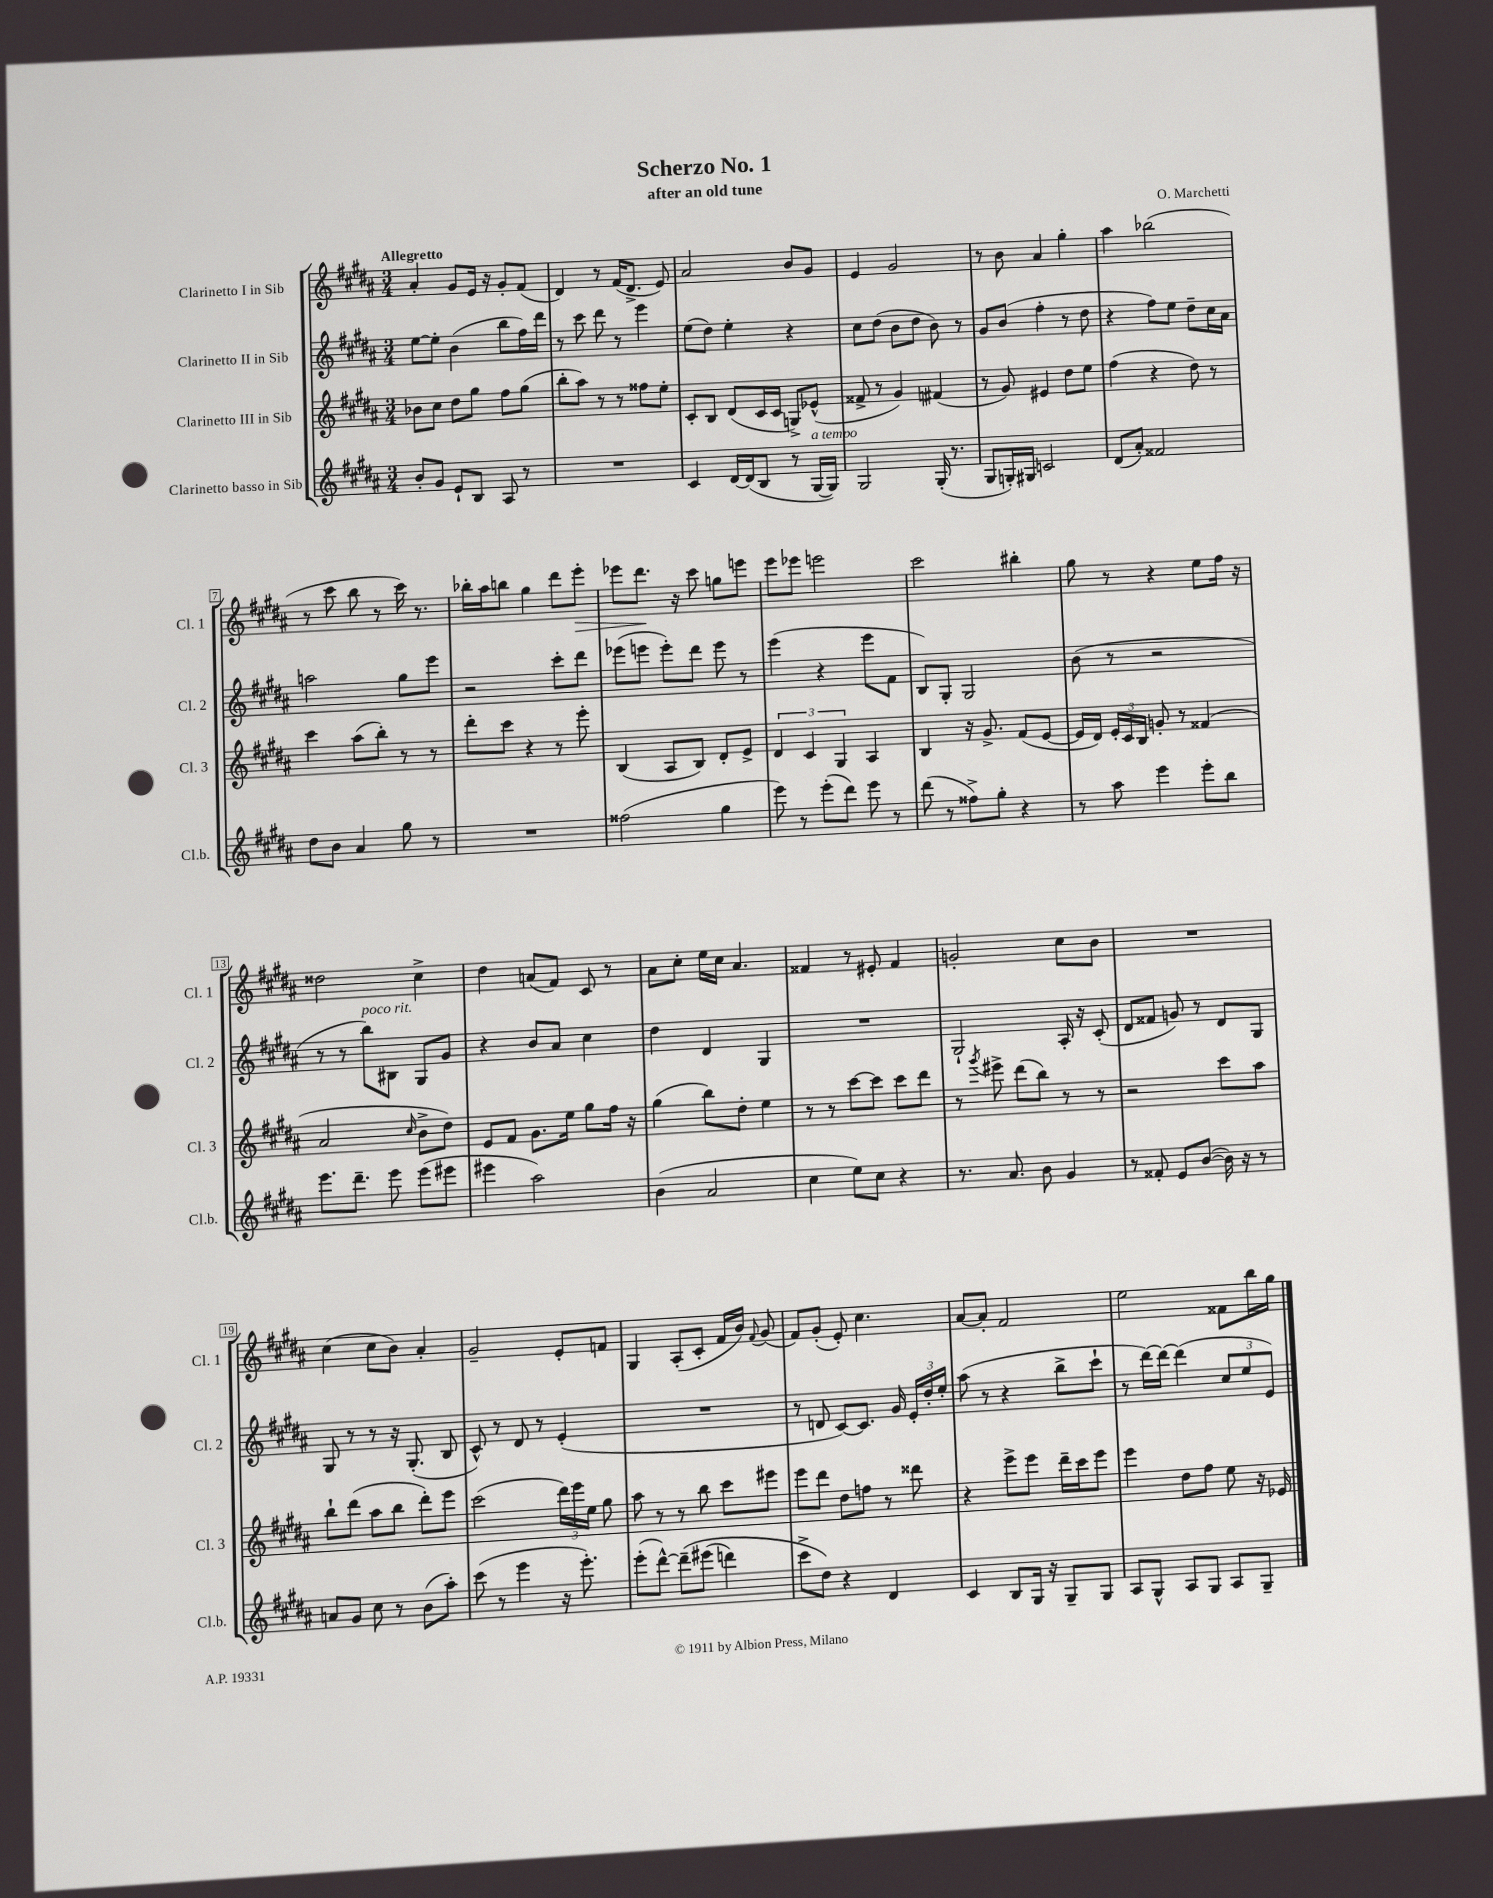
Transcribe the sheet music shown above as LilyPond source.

\header { title = "Scherzo No. 1" composer = "O. Marchetti" subtitle = "after an old tune" }
<<
\new StaffGroup <<
\new Staff = "s0" \with { instrumentName = "Clarinetto I in Sib" shortInstrumentName = "Cl. 1" } {
    \clef treble \key b \major \numericTimeSignature \time 3/4 \tempo "Allegretto"
    \autoBeamOff ais'4-. gis'8[ e'16] r16 gis'8[-. fis'8]( |
    dis'4) r8 fis'16[( dis'8.]-> e'8) |
    ais'2 b'8[ gis'8] |
    e'4 gis'2 |
    r8 b'8 ais'4 gis''4-. |
    ais''4 bes''2( |
    r8 cis'''8 b''8 r8 cis'''16) r8. |
    bes''16[-. ais''16 b''8] gis''4 dis'''8[ e'''8]-.\> |
    ees'''8[ dis'''8.]\! r16 cis'''8 g''8[ e'''8] |
    e'''8[ ees'''8] e'''2 |
    cis'''2 bis''4-. |
    gis''8 r8 r4 e''8[ fis''16] r16 |
    disis''2 cis''4-> |
    dis''4 a'8[( fis'8]) cis'8 r8 |
    ais'8[ cis''8]-. e''16[ cis''16] ais'4. |
    fisis'4 r8 eis'8-. fisis'4 |
    g'2-. cis''8[ b'8] |
    R2. |
    cis''4( cis''8[ b'8]) ais'4-. |
    gis'2-- e'8[-. f'8] |
    gis4 ais8[-.( cis'8]-. fis'16[ b'16]) \appoggiatura { fis'8 } gis'8( |
    fis'8[) gis'8]-.( e'8-.) cis''4. |
    ais'8[~ ais'8]-. fis'2 |
    e''2 fisis'8[ b''16 gis''16] \bar "|." |
}
\new Staff = "s1" \with { instrumentName = "Clarinetto II in Sib" shortInstrumentName = "Cl. 2" } {
    \clef treble \key b \major \numericTimeSignature \time 3/4
    \autoBeamOff e''8[~ e''8]-. b'4( b''8[ fis''16) dis'''16] |
    r8 cis'''8 dis'''8 r8 e'''4 |
    e''8[( dis''8]) e''4-. r4 |
    cis''8[ dis''8]( b'8[ dis''8] b'8) r8 |
    gis'8[ b'8]( fis''4-. r8 dis''8 |
    r4 fis''8[) e''8] dis''8[-- cis''16 ais'16] |
    a''2 gis''8[ e'''8] |
    r2 cis'''8[-. dis'''8] |
    ees'''8[( e'''8] e'''8[-.) dis'''8] e'''8 r8 |
    e'''4( r4 e'''8[ fis'8] |
    b8[) gis8]-. gis2 |
    b'8( r8 r2 |
    r8 r8 b''8[^\markup { \italic "poco rit." }) bis8] gis8[ gis'8] |
    r4 b'8[ ais'8] cis''4 |
    dis''4 dis'4 gis4 |
    R2. |
    gis2-! ais16-. r16 cis'8-.( |
    dis'8[ fisis'8] g'8) r8 dis'8[ gis8] |
    gis8 r8 r8 r16 gis8.-.( b8 |
    cis'8-^) r8 dis'8 r8 e'4-.( |
    R2. |
    r8 d'8 cis'8[~) cis'8.] gis'16 \tuplet 3/2 { e'16[-. dis''16-. e''16]-. } |
    ais''8( r8 r4 b''8[-> cis'''8]-! |
    r8 dis'''16[~) dis'''16]~ dis'''4( \tuplet 3/2 { cis''8[ e''8 e'8]) } \bar "|." |
}
\new Staff = "s2" \with { instrumentName = "Clarinetto III in Sib" shortInstrumentName = "Cl. 3" } {
    \clef treble \key b \major \numericTimeSignature \time 3/4
    \autoBeamOff bes'8[ cis''8] dis''8[ gis''8] fis''8[ gis''8]( |
    b''8[-. ais''8]) r8 r8 fisis''8[ e''8]-. |
    cis'8[-. b8] dis'8[( cis'16 cis'16] g8[->) ees'8]-^( |
    fisis'8-> r8 gis'4) fis'4( |
    r8 gis'8) eis'4 dis''8[ e''8] |
    fis''4( r4 dis''8) r8 |
    cis'''4 ais''8[( b''8]-.) r8 r8 |
    dis'''8[-. cis'''8] r4 r8 e'''8-. |
    b4( ais8[ b8]) dis'8[-. e'8]-> |
    \tuplet 3/2 { dis'4 cis'4 gis4 } ais4 |
    b4 r16 gis'8.-> fis'8[( e'8]~ |
    e'16[ dis'16]) \tuplet 3/2 { e'16[-. cis'16 b16] } g'8-. r8 fisis'4( |
    ais'2 \grace { cis''16 } b'8[-> dis''8]) |
    e'8[ fis'8] gis'8.[ e''16] gis''8[ fis''16] r16 |
    gis''4( b''8[) dis''8]-. e''4 |
    r8 r8 cis'''8[~ cis'''8] cis'''8[ dis'''8] |
    r8 \acciaccatura { gis'''8 } eis'''8-> dis'''8[( b''8]) r8 r8 |
    r2 cis'''8[ ais''8] |
    b''8[-! dis'''8]( ais''8[ b''8] dis'''8[-.) e'''8] |
    cis'''2( \tuplet 3/2 { dis'''16[) e'''16 e''16] } gis''8 |
    ais''8 r8 r8 b''8 cis'''8[ eis'''8] |
    e'''8[ dis'''8] dis''8[ f''8] r8 disis'''8 |
    r4 e'''8[-> e'''8] dis'''16[-- cis'''16 e'''8] |
    e'''4 dis''8[ fis''8] e''8 r16 ees'16 \bar "|." |
}
\new Staff = "s3" \with { instrumentName = "Clarinetto basso in Sib" shortInstrumentName = "Cl.b." } {
    \clef treble \key b \major \numericTimeSignature \time 3/4
    \autoBeamOff b'8[-. gis'8] e'8[-! b8] ais8 r8 |
    R2. |
    cis'4 dis'16[~ dis'16( b8] r8 gis16[~^\markup { \italic "a tempo" } gis16]) |
    gis2 gis16-.( r8. |
    gis8[ g16-.) gis16] c'2 |
    dis'8[( ais'8]-.) fisis'2 |
    dis''8[ b'8] ais'4 gis''8 r8 |
    R2. |
    fisis''2( gis''4 |
    e'''8) r8 e'''8[-.( dis'''8]) e'''8 r8 |
    dis'''8( r8 fisis''8[->) gis''8]-. r4 |
    r8 ais''8 e'''4 e'''8[-. b''8] |
    e'''8.[ dis'''8.]-- e'''8 e'''8[( eis'''8] |
    eis'''4 ais''2) |
    b'4( ais'2 |
    cis''4 e''8[) cis''8] r4 |
    r8. ais'8. b'8 gis'4 |
    r8 fisis'8-. e'8[ b'8]~( b'16) r16 r8 |
    a'8[ gis'8] cis''8 r8 b'8[( ais''8]-.) |
    cis'''8( r8 e'''4 r16 e'''8.-.) |
    e'''8[-.( dis'''8]~-^) dis'''8[--\( eis'''8]( d'''4) |
    cis'''8[-> dis''8]\) r4 dis'4 |
    cis'4 b8[ gis16] r16 gis8[-- gis8] |
    ais8[ gis8]-^ ais8[ gis8] ais8[ gis8]-- \bar "|." |
}
>>
>>
\layout { \context { \Score \override BarNumber.stencil = #(make-stencil-boxer 0.1 0.3 ly:text-interface::print) } }
